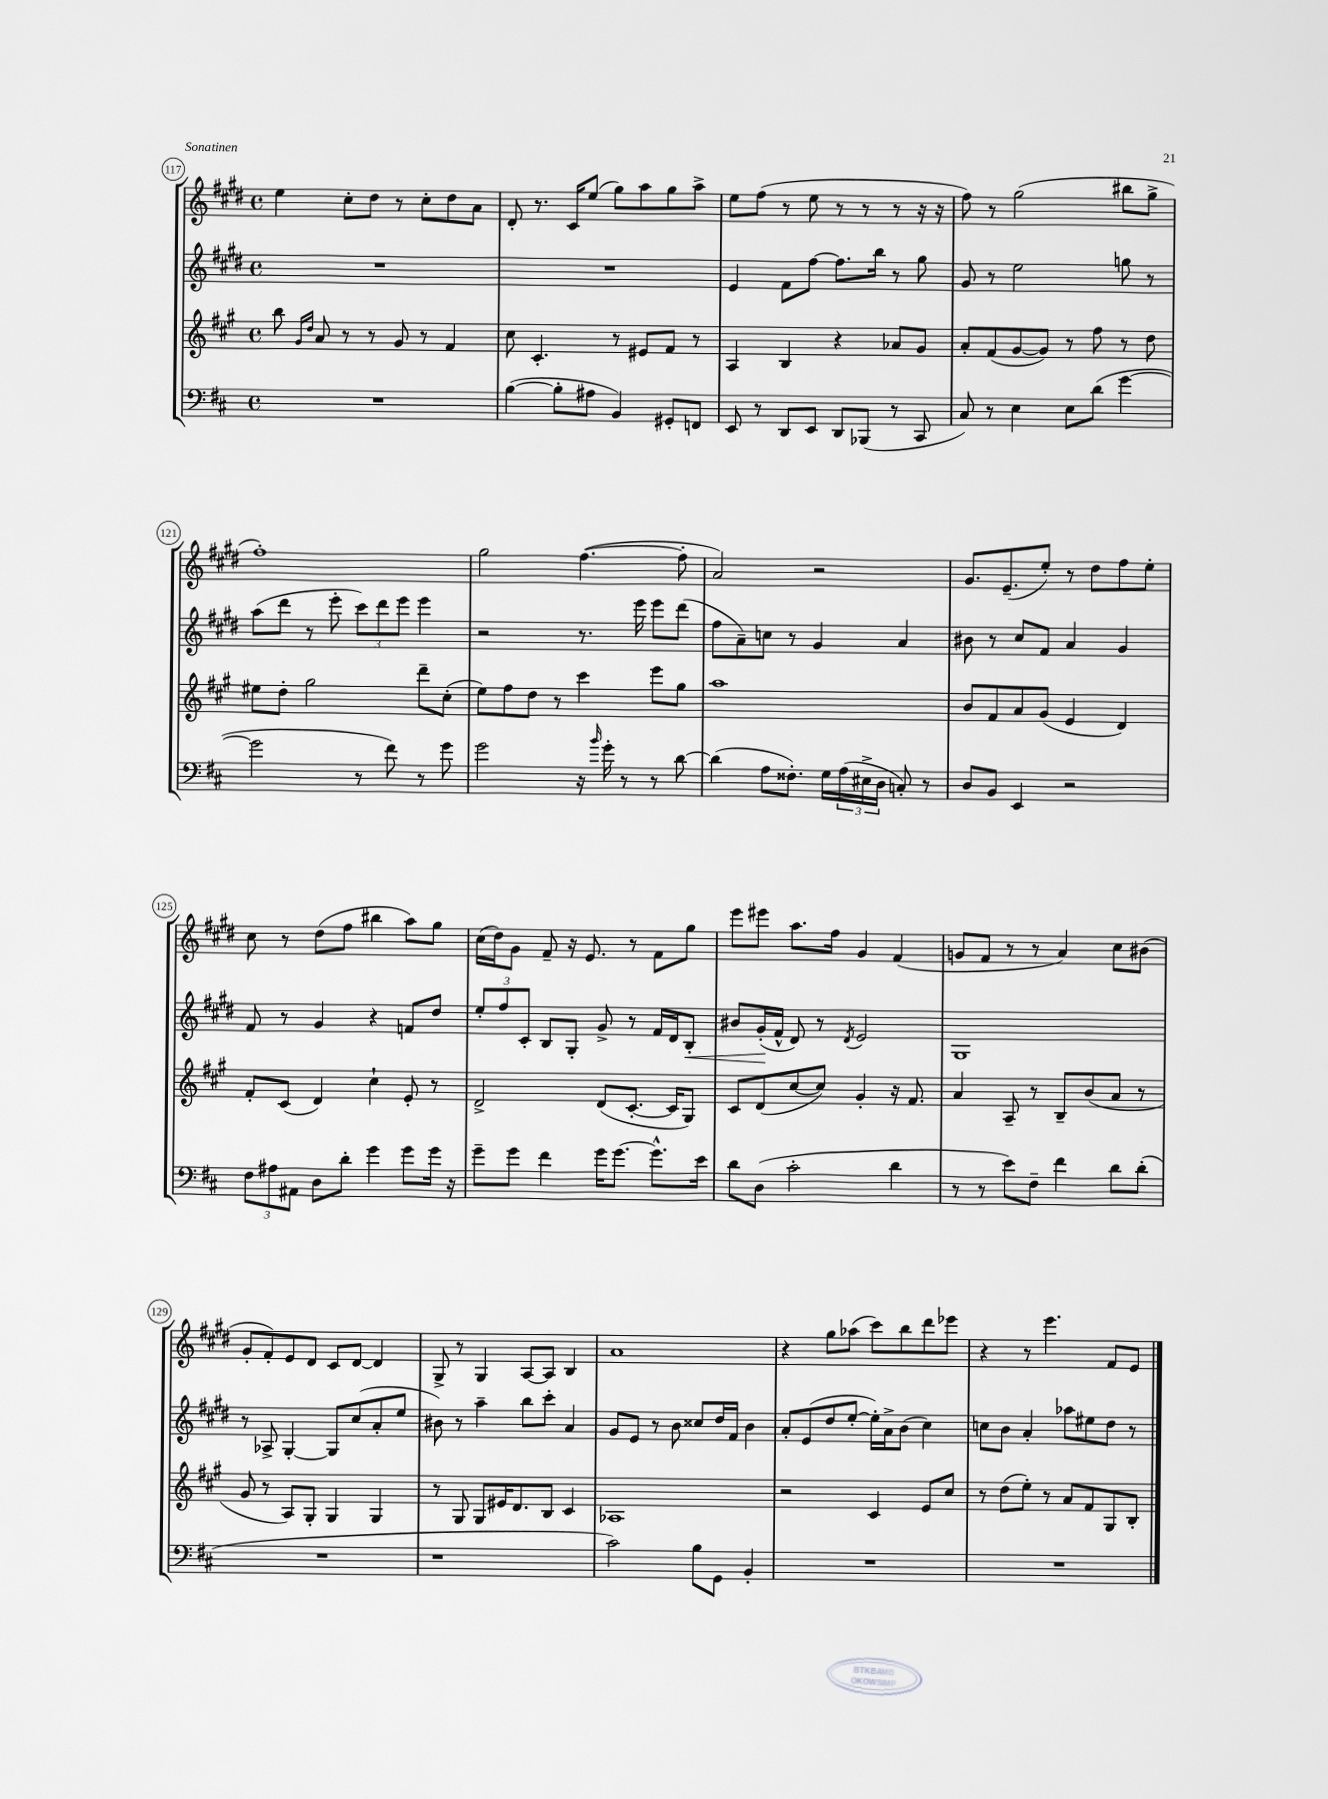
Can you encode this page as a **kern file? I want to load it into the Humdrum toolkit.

**kern	**kern	**kern	**kern
*staff4	*staff3	*staff2	*staff1
*clefF4	*clefG2	*clefG2	*clefG2
*k[f#c#]	*k[f#c#g#]	*k[f#c#g#d#]	*k[f#c#g#d#]
*M4/4	*M4/4	*M4/4	*M4/4
*met(c)	*met(c)	*met(c)	*met(c)
1r	8bb	1r	4ee
.	16qqg#	.	.
.	16qqdd	.	.
.	8a	.	.
.	8r	.	8cc#'
.	8r	.	8dd#
.	8g#	.	8r
.	8r	.	8cc#'
.	4f#	.	8dd#
.	.	.	8a
=	=	=	=
([4B	8cc#	1r	8d#'
.	4.c#'	.	8.r
8B']	.	.	.
.	.	.	16c#
8A#	.	.	(8ee
4BB)	8r	.	8gg#)
.	8e#	.	8aa
8GG#'	8f#	.	8gg#
8FF	8r	.	8aa^
=	=	=	=
8EE	4A	4e	8ee
8r	.	.	(8ff#
8DD	4B	8f#	8r
8EE	.	[8ff#	8ee
8DD	4r	8.ff#]	8r
(8BBB-	.	.	8r
.	.	16bb	.
8r	8a-	8r	8r
8CC#	8g#	8gg#	16r
.	.	.	16r
=	=	=	=
8C#)	8a'	8g#	8ff#)
8r	(8f#	8r	8r
4E	[8g#	2ee	(2gg#
.	8g#])	.	.
8E	8r	.	.
(8d	8ff#	.	.
[4g	8r	8gg	8bb#
.	8dd	8r	8gg#^
=	=	=	=
2g]	8ee#	(8aa	1ff#')
.	8dd'	8ddd#	.
.	2gg#	8r	.
.	.	8eee'	.
8r	.	12ccc#)	.
.	.	12ddd#	.
8f#)	.	.	.
.	.	12eee	.
8r	8ddd~	4eee	.
8g	(8cc#'	.	.
=	=	=	=
2g	8ee)	2r	2gg#
.	8ff#	.	.
.	8dd	.	.
.	8r	.	.
16r	4ccc#	8.r	([4.ff#
16qqb	.	.	.
16g'	.	.	.
8r	.	.	.
.	.	16eee	.
8r	8eee	8eee	.
[8d	8gg#	(8ddd#	8ff#']
=	=	=	=
(4d]	1aa	8ff#	2a)
.	.	8a~)	.
8A	.	8cc	.
8.F##')	.	8r	.
.	.	4g#	2r
16G	.	.	.
(24A	.	.	.
24E#^	.	.	.
24D	.	.	.
8C')	.	4a	.
8r	.	.	.
=	=	=	=
8D	8b	8b#	8.g#
8BB	8f#	8r	.
.	.	.	(8.e~
4EE	8a	8cc#	.
.	(8g#	8f#	8ee')
2r	4e	4a	8r
.	.	.	8dd#
.	4d)	4g#	8ff#
.	.	.	8ee'
=	=	=	=
12F#	8f#'	8f#	8cc#
12A#	.	.	.
.	(8c#	8r	8r
12AA#	.	.	.
8D	4d)	4g#	(8dd#
8d'	.	.	8ff#
4g	4cc#`	4r	4bb#
8g	8e'	8f	8aa)
16g	8r	8dd#	8gg#
16r	.	.	.
=	=	=	=
8g~	2d^	12ee'	(16cc#
.	.	.	16dd#)
.	.	12ff#	.
8g	.	.	8g#
.	.	12c#'	.
4f#	.	8B	8f#~
.	.	8G#'	16r
.	.	.	8.e
16g	(8d	8g#^	.
[8.g	.	.	.
.	[8.c#'	8r	8r
8.g^^]	.	16f#	8f#
.	16c#]	16d#	.
.	8G#)	8B'	8gg#
16e	.	.	.
=	=	=	=
8d	8c#	8b#	8eee
(8D	(8d	(16g#'	8eee#
.	.	16f#^^	.
2c#'	[8cc#	8d#)	8.aa
.	8cc#])	8r	.
.	.	.	16ff#
.	.	8qd#	.
.	4g#'	2e	4g#
4d	16r	.	(4f#
.	8.f#	.	.
=	=	=	=
8r	4a	1G#	8g
8r	.	.	8f#
8e)	8A~	.	8r
8F#~	8r	.	8r
4f#	8B~	.	4a)
.	(8b	.	.
8d	8a	.	8cc#
(8d'	8r	.	(8b#
=	=	=	=
1r	8g#	8r	8g#'
.	8r	8A-^	8f#')
.	8A)	[4G#'	8e
.	8G#'	.	8d#
.	4G#	8G#]	8c#
.	.	(8cc#	[8d#
.	4G#	8a'	4d#]
.	.	8ee	.
=	=	=	=
1r	8r	8b#)	8G#^
.	8G#	8r	8r
.	8G#	4aa~	4G#
.	16e#	.	.
.	8.d	.	.
.	.	8bb	[8A
.	8B	8ccc#'	8A]
.	4c#	4a	4B
=	=	=	=
2c#)	1A-	8g#	1a
.	.	8e	.
.	.	8r	.
.	.	8b	.
8B	.	8cc##	.
8GG	.	16dd#	.
.	.	16f#	.
4BB'	.	4b	.
=	=	=	=
1r	2r	8a'	4r
.	.	(8e	.
.	.	8dd#	8gg#
.	.	[8ee'	(8aa-
.	4c#	16ee'])	8ccc#)
.	.	16a^	.
.	.	(8b	8bb
.	8e	4cc#)	8ddd#
.	8cc#	.	8eee-
=	=	=	=
1r	8r	8cc	4r
.	(8dd	8b	.
.	8ee')	4a'	8r
.	8r	.	4.eee
.	8a	8aa-	.
.	8f#	8ee#	.
.	8G#	8dd#	8f#
.	8B'	8r	8e
==	==	==	==
*-	*-	*-	*-
